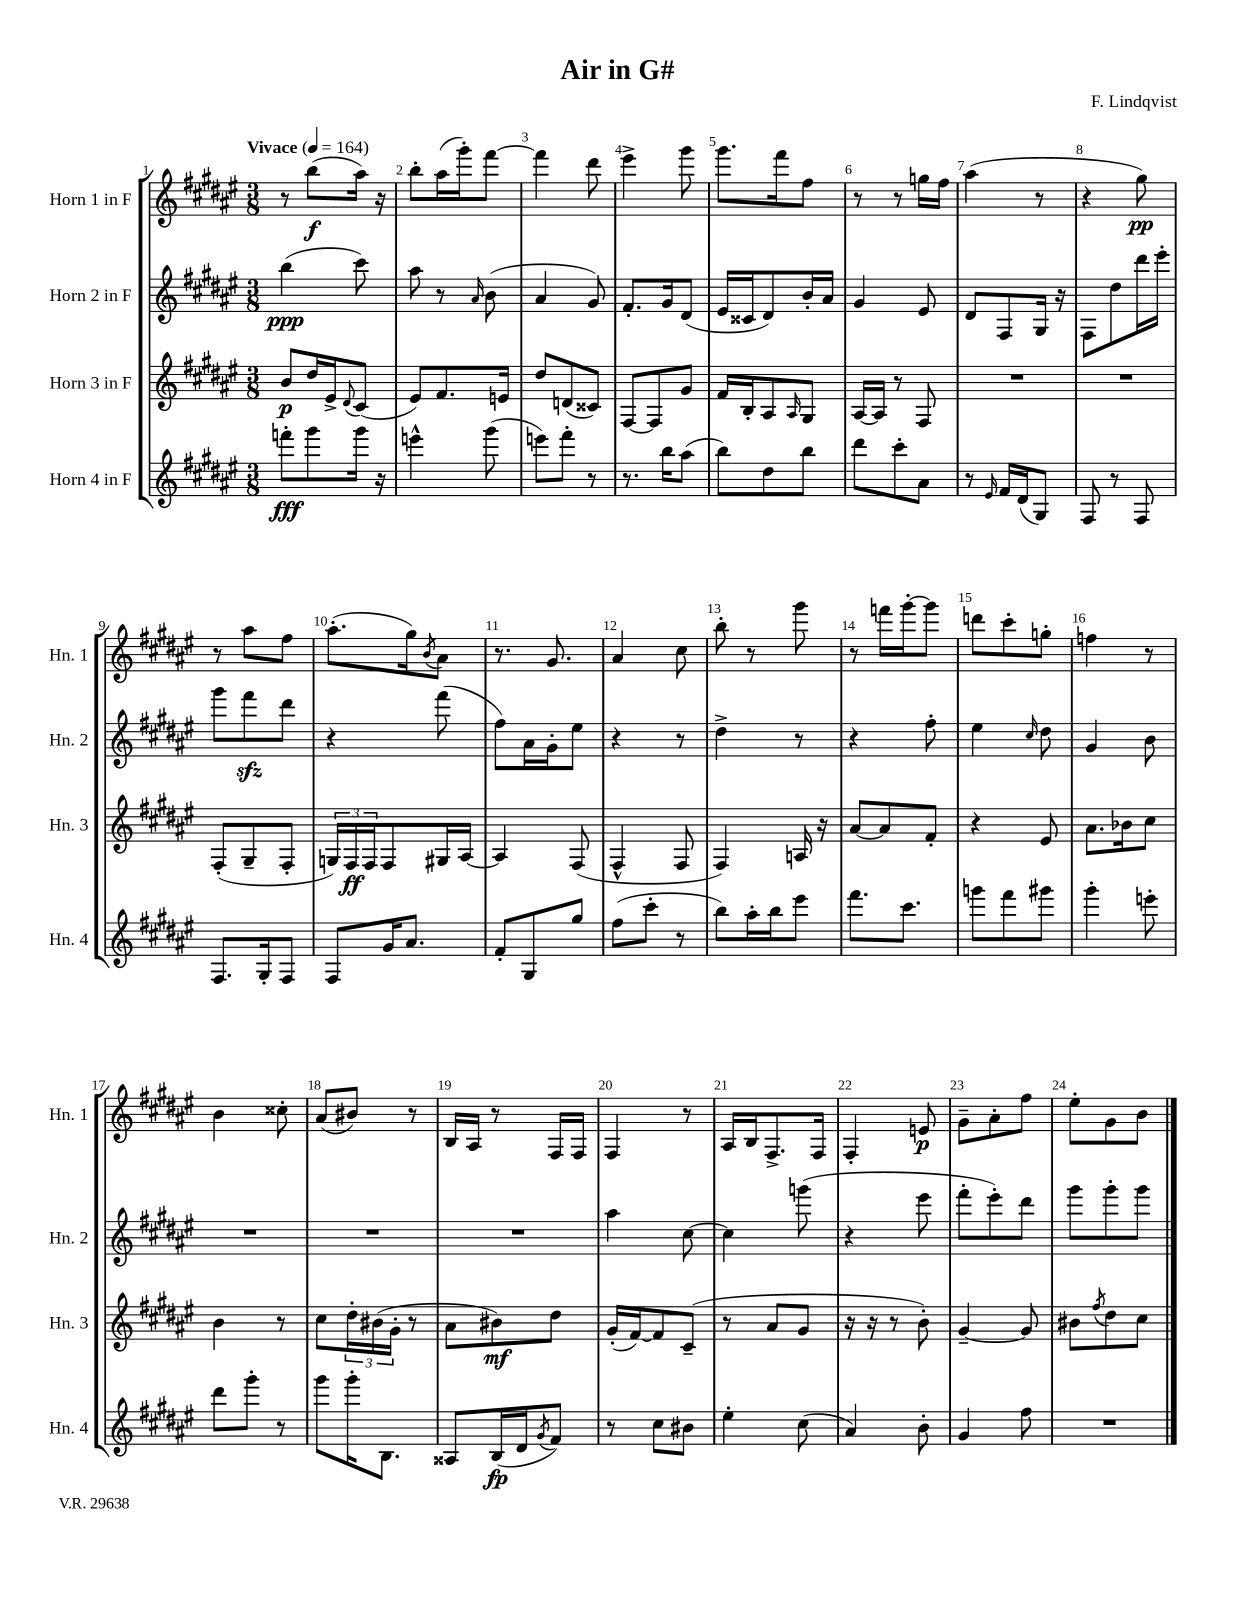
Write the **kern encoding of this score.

**kern	**kern	**kern	**kern
*staff4	*staff3	*staff2	*staff1
*clefG2	*clefG2	*clefG2	*clefG2
*k[f#c#g#d#a#e#]	*k[f#c#g#d#a#e#]	*k[f#c#g#d#a#e#]	*k[f#c#g#d#a#e#]
*M3/8	*M3/8	*M3/8	*M3/8
*MM164	*MM164	*MM164	*MM164
8fff'	8b	(4bb	8r
8ggg#	16dd#	.	(8bb
.	16e#^	.	.
.	8qqd#	.	.
16ggg#	(8c#	8ccc#)	16aa#)
16r	.	.	16r
=	=	=	=
4eee^^	8e#)	8aa#	8bb'
.	8.f#	8r	(16aa#
.	.	.	16ggg#')
.	.	16qqa#	.
(8ggg#	.	(8b	[8fff#
.	16e	.	.
=	=	=	=
8eee)	8dd#	4a#	4fff#]
8fff#'	(8d	.	.
8r	8c##)	8g#)	8ddd#
=	=	=	=
8.r	[8F#	8.f#'	4eee#^
.	8F#]	.	.
16bb	.	16g#	.
(8aa#	8g#	(8d#	8ggg#
=	=	=	=
8bb)	16f#	16e#	8.ggg#
.	16B'	16c##	.
8dd#	8A#	8d#)	.
.	.	.	16fff#
.	16qqA#	.	.
8bb	8G#	16b'	8ff#
.	.	16a#	.
=	=	=	=
8ddd#	[16A#	4g#	8r
.	16A#]	.	.
8ccc#'	8r	.	8r
8a#	8F#	8e#	16gg
.	.	.	16ff#
=	=	=	=
8r	4.r	8d#	(4aa#
16qqe#	.	.	.
16f#	.	8F#	.
(16d#	.	.	.
8G#)	.	16G#	8r
.	.	16r	.
=	=	=	=
8F#	4.r	8F#	4r
8r	.	8dd#	.
8F#	.	16ddd#	8gg#)
.	.	16eee#'	.
=	=	=	=
8.F#	(8F#'	8ggg#	8r
.	8G#~	8fff#	8aa#
16G#'	.	.	.
8F#	8F#'	8ddd#	8ff#
=	=	=	=
8F#	24G)	4r	(8.aa#'
.	24F#	.	.
.	24F#	.	.
16g#	8F#	.	.
8.a#	.	.	16gg#)
.	.	.	8qb
.	16G#	(8fff#	8a#
.	[16A#	.	.
=	=	=	=
8f#'	4A#]	8ff#)	8.r
8G#	.	16a#	.
.	.	16g#'	8.g#
8gg#	(8F#	8ee#	.
=	=	=	=
(8ff#	4F#^^	4r	4a#
8ccc#'	.	.	.
8r	8F#	8r	8cc#
=	=	=	=
8bb)	4F#)	4dd#^	8bb'
16aa#'	.	.	8r
16bb	.	.	.
8eee#	16A	8r	8ggg#
.	16r	.	.
=	=	=	=
8.fff#	[8a#	4r	8r
.	8a#]	.	16fff
8.ccc#	.	.	[16ggg#'
.	8f#'	8ff#'	8ggg#]
=	=	=	=
8ggg	4r	4ee#	8ddd
8fff#	.	.	8ccc#'
.	.	16qqcc#	.
8ggg#	8e#	8dd#	8gg'
=	=	=	=
4ggg#'	8.a#	4g#	4ff
.	16b-	.	.
8eee'	8cc#	8b	8r
=	=	=	=
8ddd#	4b	4.r	4b
8ggg#'	.	.	.
8r	8r	.	8cc##'
=	=	=	=
8ggg#	8cc#	4.r	(8a#
16ggg#'	24dd#'	.	8b#)
.	(24b#	.	.
8.B	.	.	.
.	24g#'	.	.
.	8r	.	8r
=	=	=	=
8A##	8a#	4.r	16B
.	.	.	16A#
(16B	8b#)	.	8r
16d#	.	.	.
8qg#	.	.	.
8f#)	8dd#	.	16F#
.	.	.	16F#
=	=	=	=
8r	(16g#'	4aa#	4F#
.	[16f#)	.	.
8cc#	8f#]	.	.
8b#	(8c#~	[8cc#	8r
=	=	=	=
4ee#'	8r	4cc#]	16A#
.	.	.	16B
.	8a#	.	8.F#^
(8cc#	8g#	(8ggg	.
.	.	.	16F#
=	=	=	=
4a#)	16r	4r	4F#'
.	16r	.	.
.	8r	.	.
8b'	8b')	8eee#	8e
=	=	=	=
4g#	[4g#~	8fff#'	8g#~
.	.	8eee#')	8a#'
8ff#	8g#]	8ddd#	8ff#
=	=	=	=
4.r	8b#	8ggg#	8ee#'
.	8qff#	.	.
.	8dd#	8ggg#'	8g#
.	8cc#	8ggg#	8b
==	==	==	==
*-	*-	*-	*-
